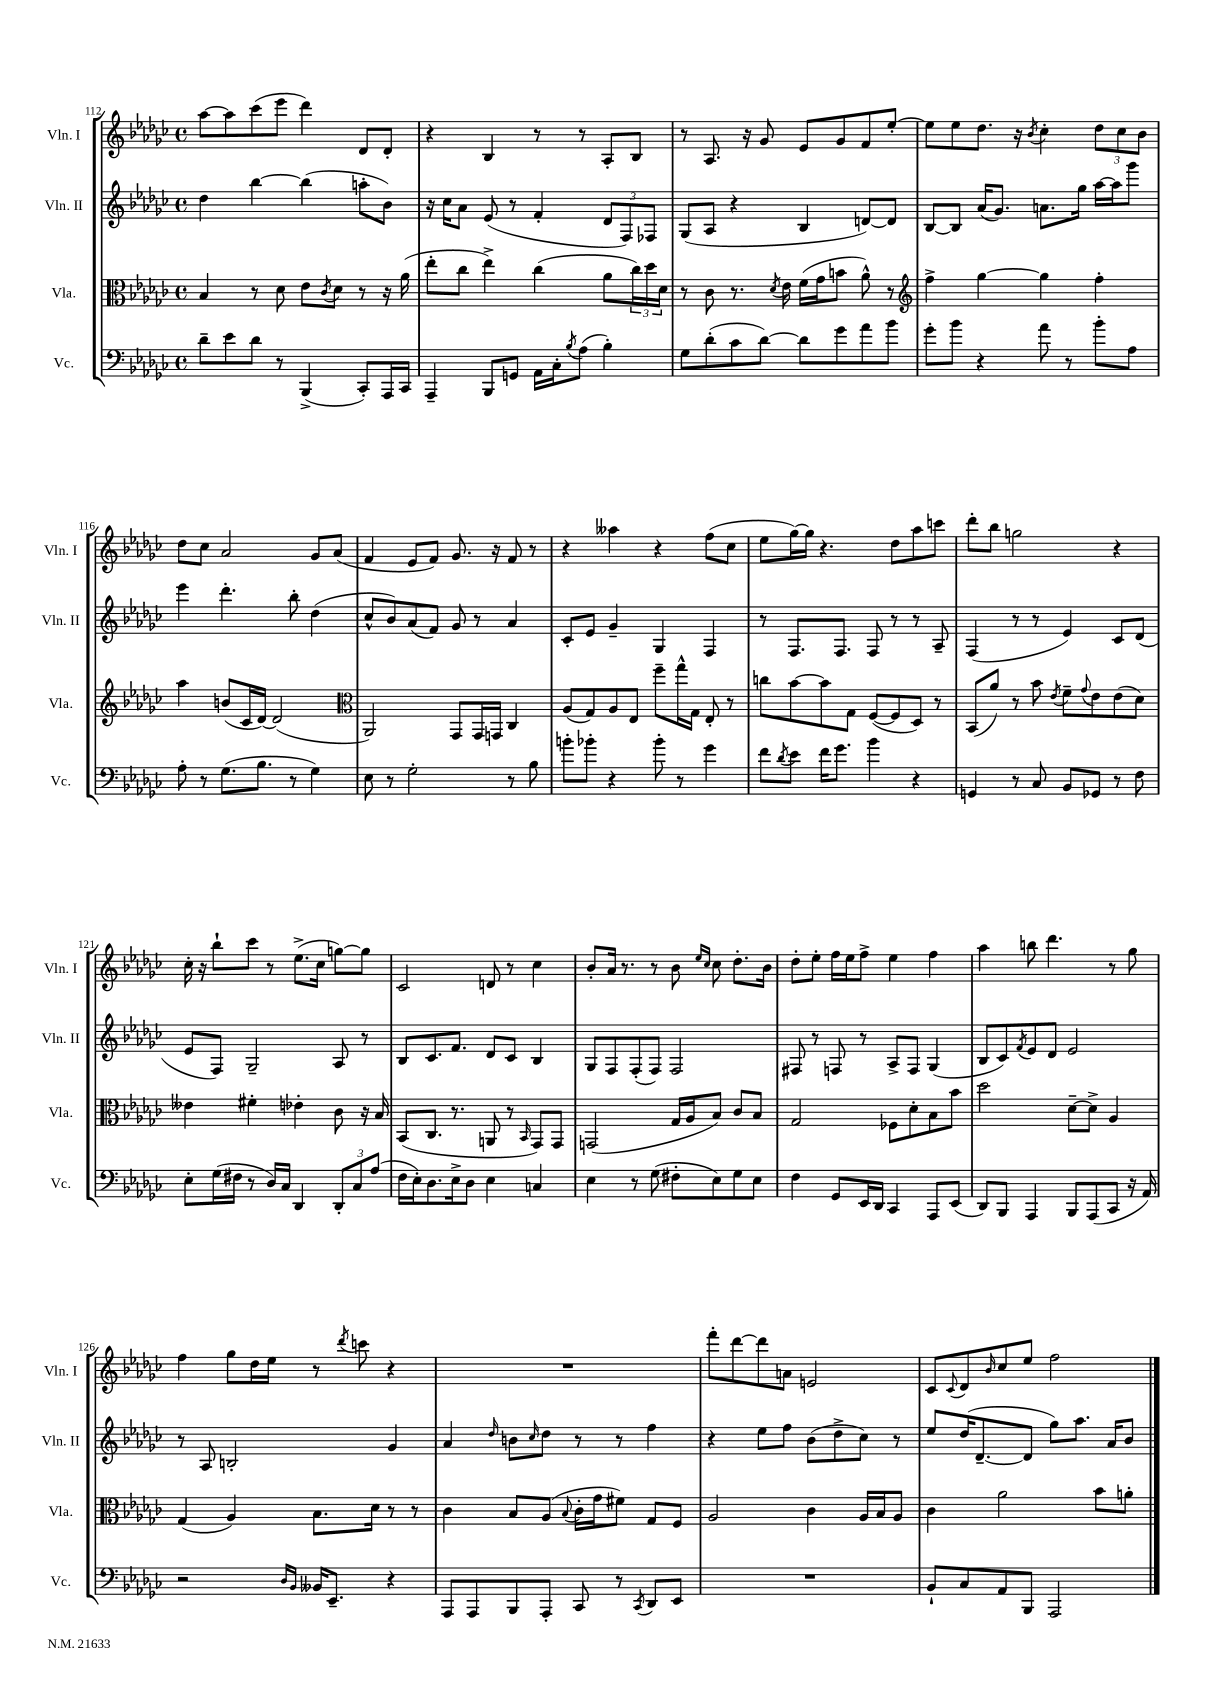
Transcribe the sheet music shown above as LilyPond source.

<<
\new StaffGroup <<
\new Staff = "s0" \with { instrumentName = "Vln. I" shortInstrumentName = "Vln. I" } {
    \clef treble \key ges \major \defaultTimeSignature \time 4/4
    aes''8~ aes''8 ces'''8( ees'''8 des'''4) des'8 des'8-. |
    r4 bes4 r8 r8 aes8-. bes8 |
    r8 aes8. r16 ges'8 ees'8 ges'8 f'8 ees''8~-. |
    ees''8 ees''8 des''8. r16 \acciaccatura { bes'8 } ces''4-. \tuplet 3/2 { des''8 ces''8 bes'8 } |
    des''8 ces''8 aes'2 ges'8 aes'8( |
    f'4 ees'8 f'8) ges'8. r16 f'8 r8 |
    r4 aeses''4 r4 f''8( ces''8 |
    ees''8 ges''16~) ges''16 r4. des''8 aes''8 c'''8 |
    des'''8-. bes''8 g''2 r4 |
    ces''16-. r16 bes''8-! ces'''8 r8 ees''8.->( ces''16 g''8~) g''8 |
    ces'2 d'8 r8 ces''4 |
    bes'8-. aes'16 r8. r8 bes'8 \grace { ees''16 ces''16 } ces''8 des''8.-. bes'16 |
    des''8-. ees''8-. f''16 ees''16 f''8-> ees''4 f''4 |
    aes''4 b''8 des'''4. r8 ges''8 |
    f''4 ges''8 des''16 ees''16 r8 \acciaccatura { des'''8 } c'''8 r4 |
    R1 |
    f'''8-. des'''8~ des'''8 a'8 e'2 |
    ces'8 \appoggiatura { ces'8 } des'8 \grace { bes'16 } ces''8 ees''8 f''2 \bar "|." |
}
\new Staff = "s1" \with { instrumentName = "Vln. II" shortInstrumentName = "Vln. II" } {
    \clef treble \key ges \major \defaultTimeSignature \time 4/4
    des''4 bes''4~ bes''4( a''8-. bes'8) |
    r16 ces''16 aes'8 ees'8( r8 f'4-. \tuplet 3/2 { des'8 f8) fes8 } |
    ges8( aes8 r4 bes4 d'8~) d'8 |
    bes8~ bes8 aes'16( ges'8.) a'8. ges''16 aes''16~ aes''16 ges'''8 |
    ees'''4 des'''4.-. bes''8-. des''4( |
    ces''8-^ bes'8) aes'8( f'8) ges'8 r8 aes'4 |
    ces'8-. ees'8 ges'4-- ges4 f4 |
    r8 f8. f8. f8 r8 r8 aes8-- |
    f4( r8 r8 ees'4) ces'8 des'8( |
    ees'8 f8) ges2-- aes8 r8 |
    bes8 ces'8. f'8. des'8 ces'8 bes4 |
    ges8 f8 f8-.( f8) f2 |
    fis8 r8 f8 r8 aes8-> f8 ges4( |
    bes8 ces'8) \acciaccatura { f'8 } ees'8 des'8 ees'2 |
    r8 aes8 b2-. ges'4 |
    aes'4 \grace { des''16 } b'8 \grace { ces''16 } des''8 r8 r8 f''4 |
    r4 ees''8 f''8 bes'8( des''8-> ces''8) r8 |
    ees''8 des''16( des'8.~-- des'8 ges''8) aes''8. aes'16 bes'8 \bar "|." |
}
\new Staff = "s2" \with { instrumentName = "Vla." shortInstrumentName = "Vla." } {
    \clef alto \key ges \major \defaultTimeSignature \time 4/4
    bes4 r8 des'8 ees'8 \acciaccatura { ces'8 } des'8 r8 r16 aes'16( |
    ees''8-. ces''8 ees''4->) ces''4( aes'8 \tuplet 3/2 { ces''16) des''16 des'16 } |
    r8 ces'8 r8. \acciaccatura { des'8 } ees'16 f'16( ges'16 b'8 aes'8-^) r8 |
    \clef treble f''4-> ges''4~ ges''4 f''4-. |
    aes''4 b'8( ces'16 des'16~) des'2( |
    \clef alto aes,2) ges,8 ges,16 g,16 ces4 |
    aes8( ges8) aes8 ees8 f''8-- ges''16-^ ges16 ees8-. r8 |
    c''8 bes'8~ bes'8 ges8 f8~( f8 des8) r8 |
    bes,8( aes'8) r8 bes'8 \acciaccatura { ees'8 } f'8-- \appoggiatura { ges'8 } ees'8 ees'8( des'8) |
    eeses'4 fis'4-. ees'4-. ces'8 r16 bes16 |
    bes,8( ces8. r8. a,8 r8 \grace { bes,16 } ges,8) ges,8 |
    g,2( ges16 aes16 bes8) ces'8 bes8 |
    ges2 fes8 des'8-. bes8 bes'8 |
    des''2 des'8~-- des'8-> aes4 |
    ges4( aes4) bes8. des'16 r8 r8 |
    ces'4 bes8 aes8( \appoggiatura { bes8 } ces'16-. ges'16 fis'8) ges8 f8 |
    aes2 ces'4 aes16 bes16 aes8 |
    ces'4 aes'2 bes'8 a'8-. \bar "|." |
}
\new Staff = "s3" \with { instrumentName = "Vc." shortInstrumentName = "Vc." } {
    \clef bass \key ges \major \defaultTimeSignature \time 4/4
    des'8-- ees'8 des'8 r8 bes,,4->( ces,8-.) aes,,16 ces,16 |
    aes,,4-- bes,,8 g,8 aes,16 ces16-. \acciaccatura { bes8 } aes8( bes4-.) |
    ges8 des'8-.( ces'8 des'8~) des'8 ges'8 aes'8 bes'8 |
    ges'8-. bes'8 r4 aes'8 r8 bes'8-. aes8 |
    aes8-. r8 ges8.( bes8. r8 ges4) |
    ees8 r8 ges2-. r8 bes8 |
    b'8-. bes'8-. r4 bes'8-. r8 ges'4 |
    f'8 \acciaccatura { des'8 } ees'8 f'16 ges'8. bes'4 r4 |
    g,4 r8 ces8 bes,8 ges,8 r8 f8 |
    ees8-. ges16( fis16 r8 des16) ces16 des,4 \tuplet 3/2 { des,8-. ces8 aes8( } |
    f16 ees16-.) des8. ees16-> des8 ees4 c4 |
    ees4 r8 ges8( fis8-. ees8) ges8 ees8 |
    f4 ges,8 ees,16 des,16 ces,4 aes,,8 ees,8( |
    des,8) bes,,8 aes,,4 bes,,8 aes,,8( ces,8 r16 aes,16) |
    r2 \grace { des16 bes,16 } beses,16 ees,8.-- r4 |
    aes,,8 aes,,8 bes,,8 aes,,8-. ces,8 r8 \acciaccatura { ces,8 } des,8 ees,8 |
    R1 |
    bes,8-! ces8 aes,8 bes,,8 aes,,2 \bar "|." |
}
>>
>>
\layout { \context { \Score currentBarNumber = #112 } }
